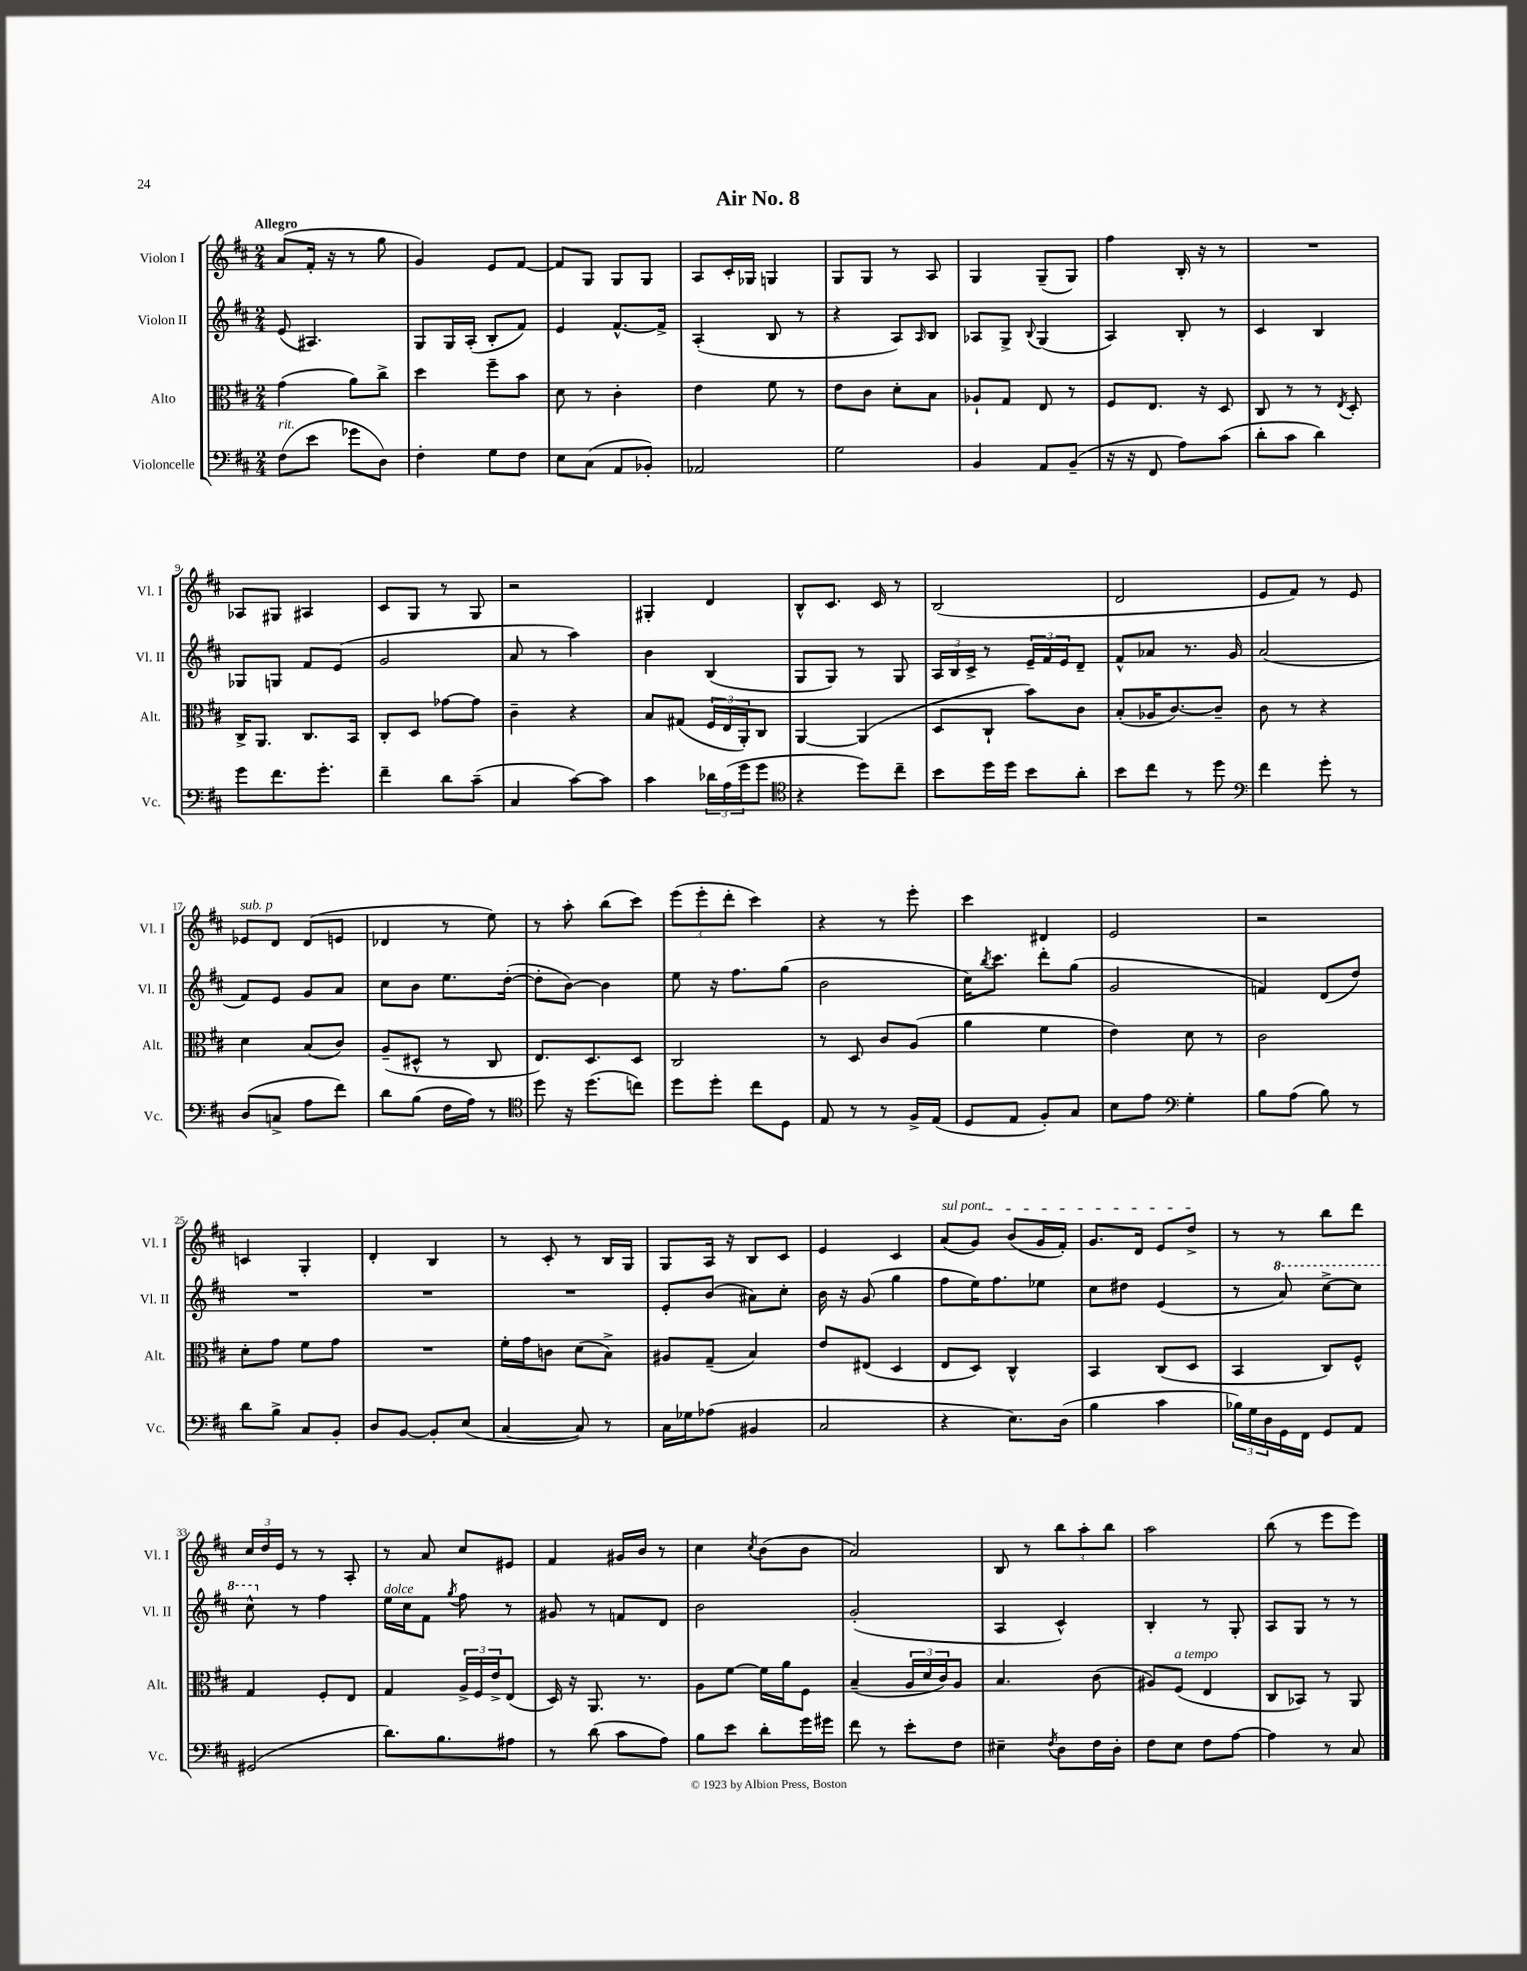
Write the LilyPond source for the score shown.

\header { title = "Air No. 8" }
<<
\new StaffGroup <<
\new Staff = "s0" \with { instrumentName = "Violon I" shortInstrumentName = "Vl. I" } {
    \clef treble \key d \major \numericTimeSignature \time 2/4 \tempo "Allegro"
    a'8( fis'16-. r16 r8 g''8 |
    g'4) e'8 fis'8~ |
    fis'8 g8 g8 g8 |
    a8 cis'16-. ges16 g4 |
    g8 g8 r8 a8 |
    g4 g8--( g8) |
    fis''4 b16-. r16 r8 |
    R2 |
    aes8 gis8 ais4 |
    cis'8 g8 r8 g8 |
    r2 |
    gis4-. d'4 |
    b8-^ cis'8. cis'16 r8 |
    b2( |
    d'2 |
    e'8 fis'8) r8 e'8 |
    ees'8^\markup { \italic "sub. p" } d'8 d'8( e'8 |
    des'4 r8 e''8) |
    r8 a''8-. b''8( cis'''8) |
    \tuplet 3/2 { e'''8( e'''8-. d'''8-. } cis'''4) |
    r4 r8 e'''8-. |
    cis'''4 dis'4 |
    e'2 |
    r2 |
    c'4 g4-. |
    d'4-. b4 |
    r8 cis'8-. r8 b16 g16 |
    g8 a16 r16 b8 cis'8 |
    e'4 cis'4 |
    \once \override TextSpanner.bound-details.left.text = \markup { \italic "sul pont." } a'8\startTextSpan( g'8) b'8( g'16 fis'16-.) |
    g'8. d'16 e'8 d''8->\stopTextSpan |
    r8 r8 b''8 d'''8 |
    \tuplet 3/2 { cis''16 d''16 e'16 } r8 r8 a8-. |
    r8 a'8 cis''8 eis'8 |
    fis'4 gis'16 b'16 r8 |
    cis''4 \acciaccatura { cis''8 } b'8( b'8 |
    a'2) |
    b8 r8 \tuplet 3/2 { b''8 a''8-. b''8 } |
    a''2 |
    b''8( r8 e'''8 e'''8) \bar "|." |
}
\new Staff = "s1" \with { instrumentName = "Violon II" shortInstrumentName = "Vl. II" } {
    \clef treble \key d \major \numericTimeSignature \time 2/4
    e'8( ais4.) |
    g8 g16 a16-.( b8-. fis'8) |
    e'4 fis'8.~-^ fis'16-> |
    a4-.( b8 r8 |
    r4 a8) \grace { a16 } b8 |
    aes8 g8-> \appoggiatura { b8 } g4( |
    a4) b8-. r8 |
    cis'4 b4 |
    ges8 g8 fis'8 e'8( |
    g'2 |
    a'8 r8 a''4) |
    b'4 b4( |
    g8 g8) r8 g8 |
    \tuplet 3/2 { a16 b16 cis'16-> } r8 \tuplet 3/2 { e'16-- fis'16 e'16 } d'8-- |
    fis'8-^ aes'8 r8. g'16 |
    a'2( |
    fis'8) e'8 g'8 a'8 |
    cis''8 b'8 e''8. d''16~-.( |
    d''8-. b'8~) b'4 |
    e''8 r16 fis''8. g''8( |
    b'2 |
    cis''16) \acciaccatura { b''8 } cis'''8. d'''8-. g''8( |
    g'2 |
    f'4) d'8( d''8) |
    R2 |
    R2 |
    R2 |
    e'8-. b'8( ais'8) cis''8-. |
    b'16 r16 g'8( g''4 |
    fis''8 e''16) fis''8. ees''8 |
    cis''8 dis''8 e'4( |
    r8 \ottava #1 a''8) cis'''8~-> cis'''8 |
    cis'''8-^ \ottava #0 r8 fis''4 |
    e''16^\markup { \italic "dolce" } cis''16 fis'8 \acciaccatura { g''8 } fis''8 r8 |
    gis'8 r8 f'8 d'8 |
    b'2 |
    g'2-.( |
    a4 cis'4-^) |
    b4-. r8 g8-. |
    a8 g8 r8 r8 \bar "|." |
}
\new Staff = "s2" \with { instrumentName = "Alto" shortInstrumentName = "Alt." } {
    \clef alto \key d \major \numericTimeSignature \time 2/4
    g'4( a'8) cis''8-> |
    d''4 fis''8-- b'8 |
    d'8 r8 cis'4-. |
    e'4 fis'8 r8 |
    e'8 cis'8 d'8-. b8 |
    aes8-! g8 e8 r8 |
    fis8 e8. r16 d8 |
    cis8 r8 r8 \acciaccatura { e8 } d8-. |
    cis16-> a,8. cis8. b,16 |
    cis8-. d8 ges'8~ ges'8 |
    cis'4-- r4 |
    b8 gis8( \tuplet 3/2 { fis16 e16 a,16-.) } cis8 |
    a,4~ a,4( |
    d8 cis8-! b'8) cis'8 |
    b8-.( aes16 cis'8.~) cis'8-- |
    cis'8 r8 r4 |
    d'4 b8( cis'8) |
    a8--( dis8-^ r8 cis8 |
    e8.) d8. d8 |
    cis2 |
    r8 d8 cis'8 a8( |
    a'4 fis'4 |
    e'4) d'8 r8 |
    cis'2 |
    d'8-. g'8 fis'8 g'8 |
    R2 |
    fis'16-. g'16 c'8 d'8( b8->) |
    ais8 g8--( b4) |
    e'8 eis8( d4 |
    e8 d8) cis4-^ |
    b,4 cis8( d8 |
    b,4 cis8) fis8-^ |
    g4 fis8-. e8 |
    g4 \tuplet 3/2 { a16-> fis16 e'16-> } e8( |
    d16) r16 a,8. r8. |
    a8 fis'8~ fis'16 a'16 fis8 |
    b4--( \tuplet 3/2 { a16 d'16 cis'16) } a8 |
    b4. cis'8( |
    ais8) fis8^\markup { \italic "a tempo" }( e4 |
    cis8 bes,8) r8 a,8 \bar "|." |
}
\new Staff = "s3" \with { instrumentName = "Violoncelle" shortInstrumentName = "Vc." } {
    \clef bass \key d \major \numericTimeSignature \time 2/4
    fis8^\markup { \italic "rit." }( e'8 ges'8 d8) |
    fis4-. g8 fis8 |
    e8 cis8( a,8 bes,8-.) |
    aes,2 |
    g2 |
    b,4 a,8 b,8--( |
    r16 r16 fis,8 a8) cis'8( |
    d'8-. cis'8 d'4) |
    g'8 fis'8. g'8.-. |
    fis'4-- d'8 cis'8--( |
    cis4 cis'8~) cis'8 |
    cis'4 \tuplet 3/2 { des'16 a16( g'16 } g'8 |
    \clef tenor r4 d''8) cis''8-- |
    b'8 d''16 d''16 b'8 a'8-. |
    b'8 cis''8 r8 d''8 |
    \clef bass fis'4 g'8-. r8 |
    d8( c8-> a8 fis'8) |
    d'8 b8( fis16 a16) r8 |
    \clef tenor d''8 r16 d''8.( c''8) |
    d''8 d''8-. cis''8 d8 |
    e8 r8 r8 fis16-> e16( |
    d8 e8 fis8-.) g8 |
    b8 e'8 \clef bass g4-. |
    b8 a8( b8) r8 |
    d'8 b8-> cis8 b,8-. |
    d8 b,8~ b,8-. e8( |
    cis4~ cis8) r8 |
    cis16 ges16 aes8( bis,4 |
    cis2 |
    r4 e8.) d16( |
    b4 cis'4 |
    \tuplet 3/2 { bes16) g16 d16 } g,16 fis,16 g,8 a,8 |
    gis,2( |
    d'8.) b8. ais8 |
    r8 d'8( cis'8 a8) |
    b8 e'8 d'8-. g'16 gis'16 |
    fis'8 r8 e'8-. fis8 |
    eis4-- \acciaccatura { fis8 } d8 fis16 d16-. |
    fis8 e8 fis8 a8~ |
    a4 r8 cis8 \bar "|." |
}
>>
>>
